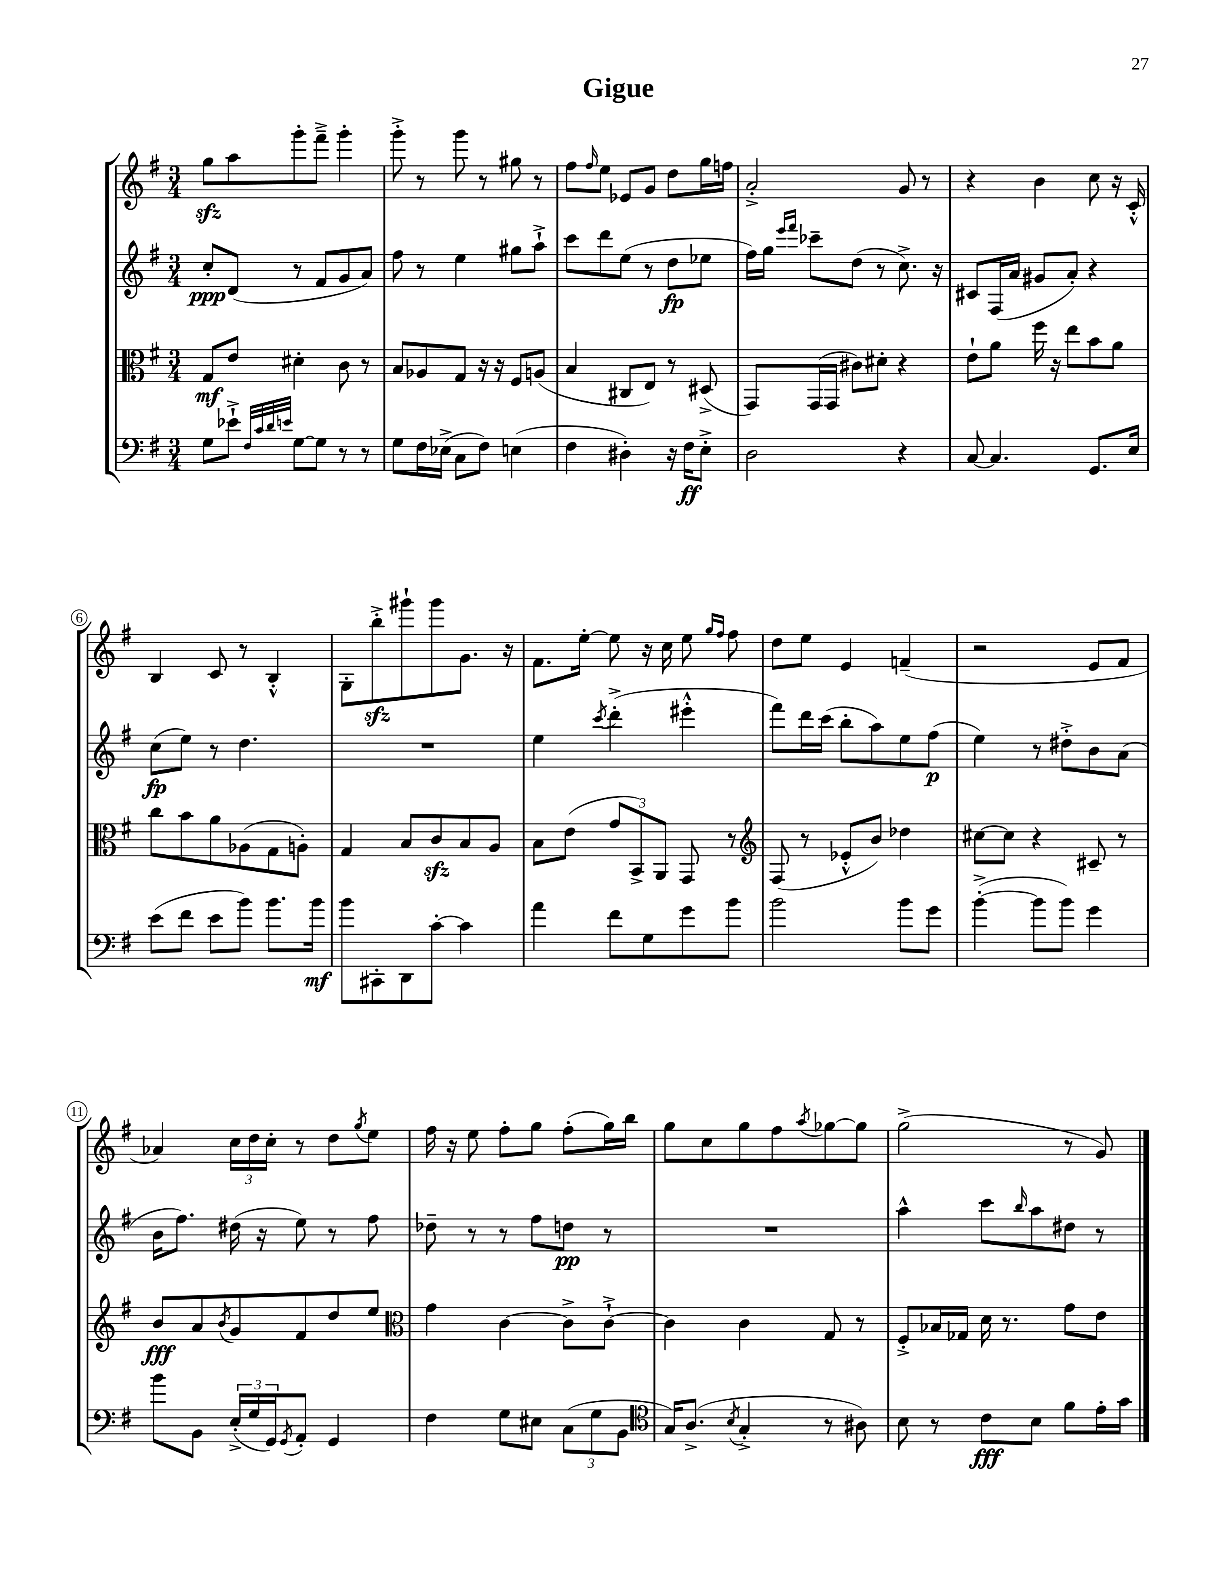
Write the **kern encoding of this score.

**kern	**dynam	**kern	**dynam	**kern	**dynam	**kern
*part4	*part4	*part3	*part3	*part2	*part2	*part1
*staff4	*staff4	*staff3	*staff3	*staff2	*staff2	*staff1
*clefF4	*	*clefC3	*	*clefG2	*	*clefG2
*k[f#]	*	*k[f#]	*	*k[f#]	*	*k[f#]
*M3/4	*	*M3/4	*	*M3/4	*	*M3/4
=1	=1	=1	=1	=1	=1	=1
8G\L	.	8G/L	mf	8cc'/L	ppp	8ggzz\L
8e-X`^\J	.	8e/J	.	(8d/J	.	8aa\
32qqF#/LLL	.	.	.	.	.	.
32qqc/	.	.	.	.	.	.
32qqd/	.	.	.	.	.	.
32qqen/JJJ	.	.	.	.	.	.
[8G\L	.	4d#X'\	.	8r	.	8ggg'\
8G\J]	.	.	.	8f#/L	.	8fff#~^\J
8r	.	8c\	.	8g/	.	4ggg'\
8r	.	8r	.	8a/J)	.	.
=2	=2	=2	=2	=2	=2	=2
8G\L	.	8B/L	.	8ff#\	.	8ggg'^\
16F#\L	.	8A-X/	.	8r	.	8r
(16E-X^\JJ	.	.	.	.	.	.
8C\L	.	8G/J	.	4ee\	.	8ggg\
8F#\J)	.	16r	.	.	.	8r
.	.	16r	.	.	.	.
(4En\	.	8F#/L	.	8gg#X\L	.	8gg#X\
.	.	(8An/J	.	8aa`^\J	.	8r
=3	=3	=3	=3	=3	=3	=3
4F#\	.	4B/	.	8ccc\L	.	8ff#\L
.	.	.	.	.	.	16qqff#/
.	.	.	.	8ddd\	.	8ee\J
4D#X'\)	.	8C#X/L	.	(8ee\J	.	8e-X/L
.	.	8E/J)	.	8r	.	8g/J
16r	.	8r	.	8dd\L	fp	8dd\L
16F#\KL	ff	.	.	.	.	.
8E'^\J	.	(8D#X^/	.	8ee-X\J	.	16gg\L
.	.	.	.	.	.	16ffn\JJ
=4	=4	=4	=4	=4	=4	=4
2D\	.	8GG/L)	.	16ff#\LL)	.	2a'^/
.	.	.	.	16gg\JJ	.	.
.	.	.	.	16qqeee/LL	.	.
.	.	.	.	16qqfff#/JJ	.	.
.	.	(16GG/L	.	8ccc-X~\L	.	.
.	.	16GG/JJ	.	.	.	.
.	.	8c#X\L)	.	(8dd\J	.	.
.	.	8d#X'\J	.	8r	.	.
4r	.	4r	.	8.cc^\)	.	8g/
.	.	.	.	.	.	8r
.	.	.	.	16r	.	.
=5	=5	=5	=5	=5	=5	=5
[8C/	.	8e`\L	.	8c#X/L	.	4r
4.C/]	.	8a\J	.	(16F#/L	.	.
.	.	.	.	16a/JJ	.	.
.	.	16ff#\	.	8g#X/L	.	4b\
.	.	16r	.	.	.	.
.	.	8ee\L	.	8a'/J)	.	.
8.GG/L	.	8b\	.	4r	.	8cc\
.	.	8a\J	.	.	.	16r
16E/Jk	.	.	.	.	.	16c'^^/
!!LO:LB:g=z
=6	=6	=6	=6	=6	=6	=6
(8e\L	.	8cc\L	.	(8cc\L	fp	4B/
8f#\J	.	8b\	.	8ee\J)	.	.
8e\L	.	8a\	.	8r	.	8c/
8b\J)	.	(8A-X\	.	4.dd\	.	8r
8.b\L	.	8G\	.	.	.	4B'^^/
.	.	8An'\J)	.	.	.	.
16b\Jk	mf	.	.	.	.	.
=7	=7	=7	=7	=7	=7	=7
8b\L	.	4G/	.	2.r	.	8G'\L
8CC#X'\	.	.	.	.	.	8bbzz'^\
8DD\	.	8B/L	.	.	.	8ggg#X`\
[8c'\J	.	8czz/	.	.	.	8ggg#\
4c\]	.	8B/	.	.	.	8.g\J
.	.	8A/J	.	.	.	.
.	.	.	.	.	.	16r
=8	=8	=8	=8	=8	=8	=8
4a\	.	8B\L	.	4ee\	.	8.f#\L
.	.	(8e\J	.	.	.	.
.	.	.	.	.	.	[16ee'\Jk
.	.	.	.	8qccc/	.	.
8f#\L	.	12g/L	.	(4ddd'^\	.	8ee\]
.	.	12BB^/)	.	.	.	.
8G\	.	.	.	.	.	16r
.	.	12AA/J	.	.	.	.
.	.	.	.	.	.	16cc\
8g\	.	8GG/	.	4eee#X'^^\	.	8ee\
.	.	.	.	.	.	16qqgg/LL
.	.	.	.	.	.	16qqff#/JJ
8b\J	.	8r	.	.	.	8ff#\
=9	=9	=9	=9	=9	=9	=9
*	*	*clefG2	*	*	*	*
2b\	.	(8F#/	.	8fff#\L)	.	8dd\L
.	.	8r	.	16ddd\L	.	8ee\J
.	.	.	.	(16ccc\JJ	.	.
.	.	8e-X'^^/L	.	8bb'\L	.	4e/
.	.	8b/J)	.	8aa\)	.	.
8b\L	.	4dd-X\	.	8ee\	.	(4fn~/
8g\J	.	.	.	(8ff#\J	p	.
=10	=10	=10	=10	=10	=10	=10
([4b'^\	.	[8cc#X\L	.	4ee\)	.	2r
.	.	8cc#\J]	.	.	.	.
8b\L]	.	4r	.	8r	.	.
8b\J)	.	.	.	8dd#X'^\L	.	.
4g\	.	8c#X~/	.	8b\	.	8e/L
.	.	8r	.	(8a\J	.	8f#/J
!!LO:LB:g=z
=11	=11	=11	=11	=11	=11	=11
8b\L	.	8b/L	fff	16b\KL	.	4a-X/)
.	.	.	.	8.ff#\J)	.	.
8BB\J	.	8a/	.	.	.	.
.	.	8qb/	.	.	.	.
(24E'^/LL	.	8g/	.	(16dd#X\	.	24cc\LL
24G/	.	.	.	.	.	24dd\
.	.	.	.	16r	.	.
24GG/J)	.	.	.	.	.	24cc'\JJ
8qGG/	.	.	.	.	.	.
8AA'/J	.	8f#/	.	8ee\)	.	8r
4GG/	.	8dd/	.	8r	.	8dd\L
.	.	.	.	.	.	8qgg/
.	.	8ee/J	.	8ff#\	.	8ee\J
=12	=12	=12	=12	=12	=12	=12
*	*	*clefC3	*	*	*	*
4F#\	.	4g\	.	8dd-X~\	.	16ff#\
.	.	.	.	.	.	16r
.	.	.	.	8r	.	8ee\
8G\L	.	[4c\	.	8r	.	8ff#'\L
8E#X\J	.	.	.	8ff#\L	.	8gg\J
(12C\L	.	8c^\L]	.	8ddn\J	pp	(8ff#'\L
12G\	.	.	.	.	.	.
.	.	[8c`^\J	.	8r	.	16gg\L)
12BB\J	.	.	.	.	.	.
.	.	.	.	.	.	16bb\JJ
=13	=13	=13	=13	=13	=13	=13
*clefC4	*	*	*	*	*	*
16G/KL)	.	4c\]	.	2.r	.	8gg\L
(8.A^/J	.	.	.	.	.	.
.	.	.	.	.	.	8cc\
8qB/	.	.	.	.	.	.
4G'^/	.	4c\	.	.	.	8gg\
.	.	.	.	.	.	8ff#\
.	.	.	.	.	.	8qaa/
8r	.	8G/	.	.	.	[8gg-X\
8A#X\)	.	8r	.	.	.	8gg-\J]
=14	=14	=14	=14	=14	=14	=14
8B\	.	8F#'^/L	.	4aa^^\	.	(2gg^\
8r	.	16B-X/L	.	.	.	.
.	.	16G-X/JJ	.	.	.	.
8c\L	fff	16d\	.	8ccc\L	.	.
.	.	8.r	.	.	.	.
.	.	.	.	16qqbb/	.	.
8B\J	.	.	.	8aa\	.	.
8f#\L	.	8g\L	.	8dd#X\J	.	8r
16e'\L	.	8e\J	.	8r	.	8g/)
16g\JJ	.	.	.	.	.	.
==	==	==	==	==	==	==
*-	*-	*-	*-	*-	*-	*-
